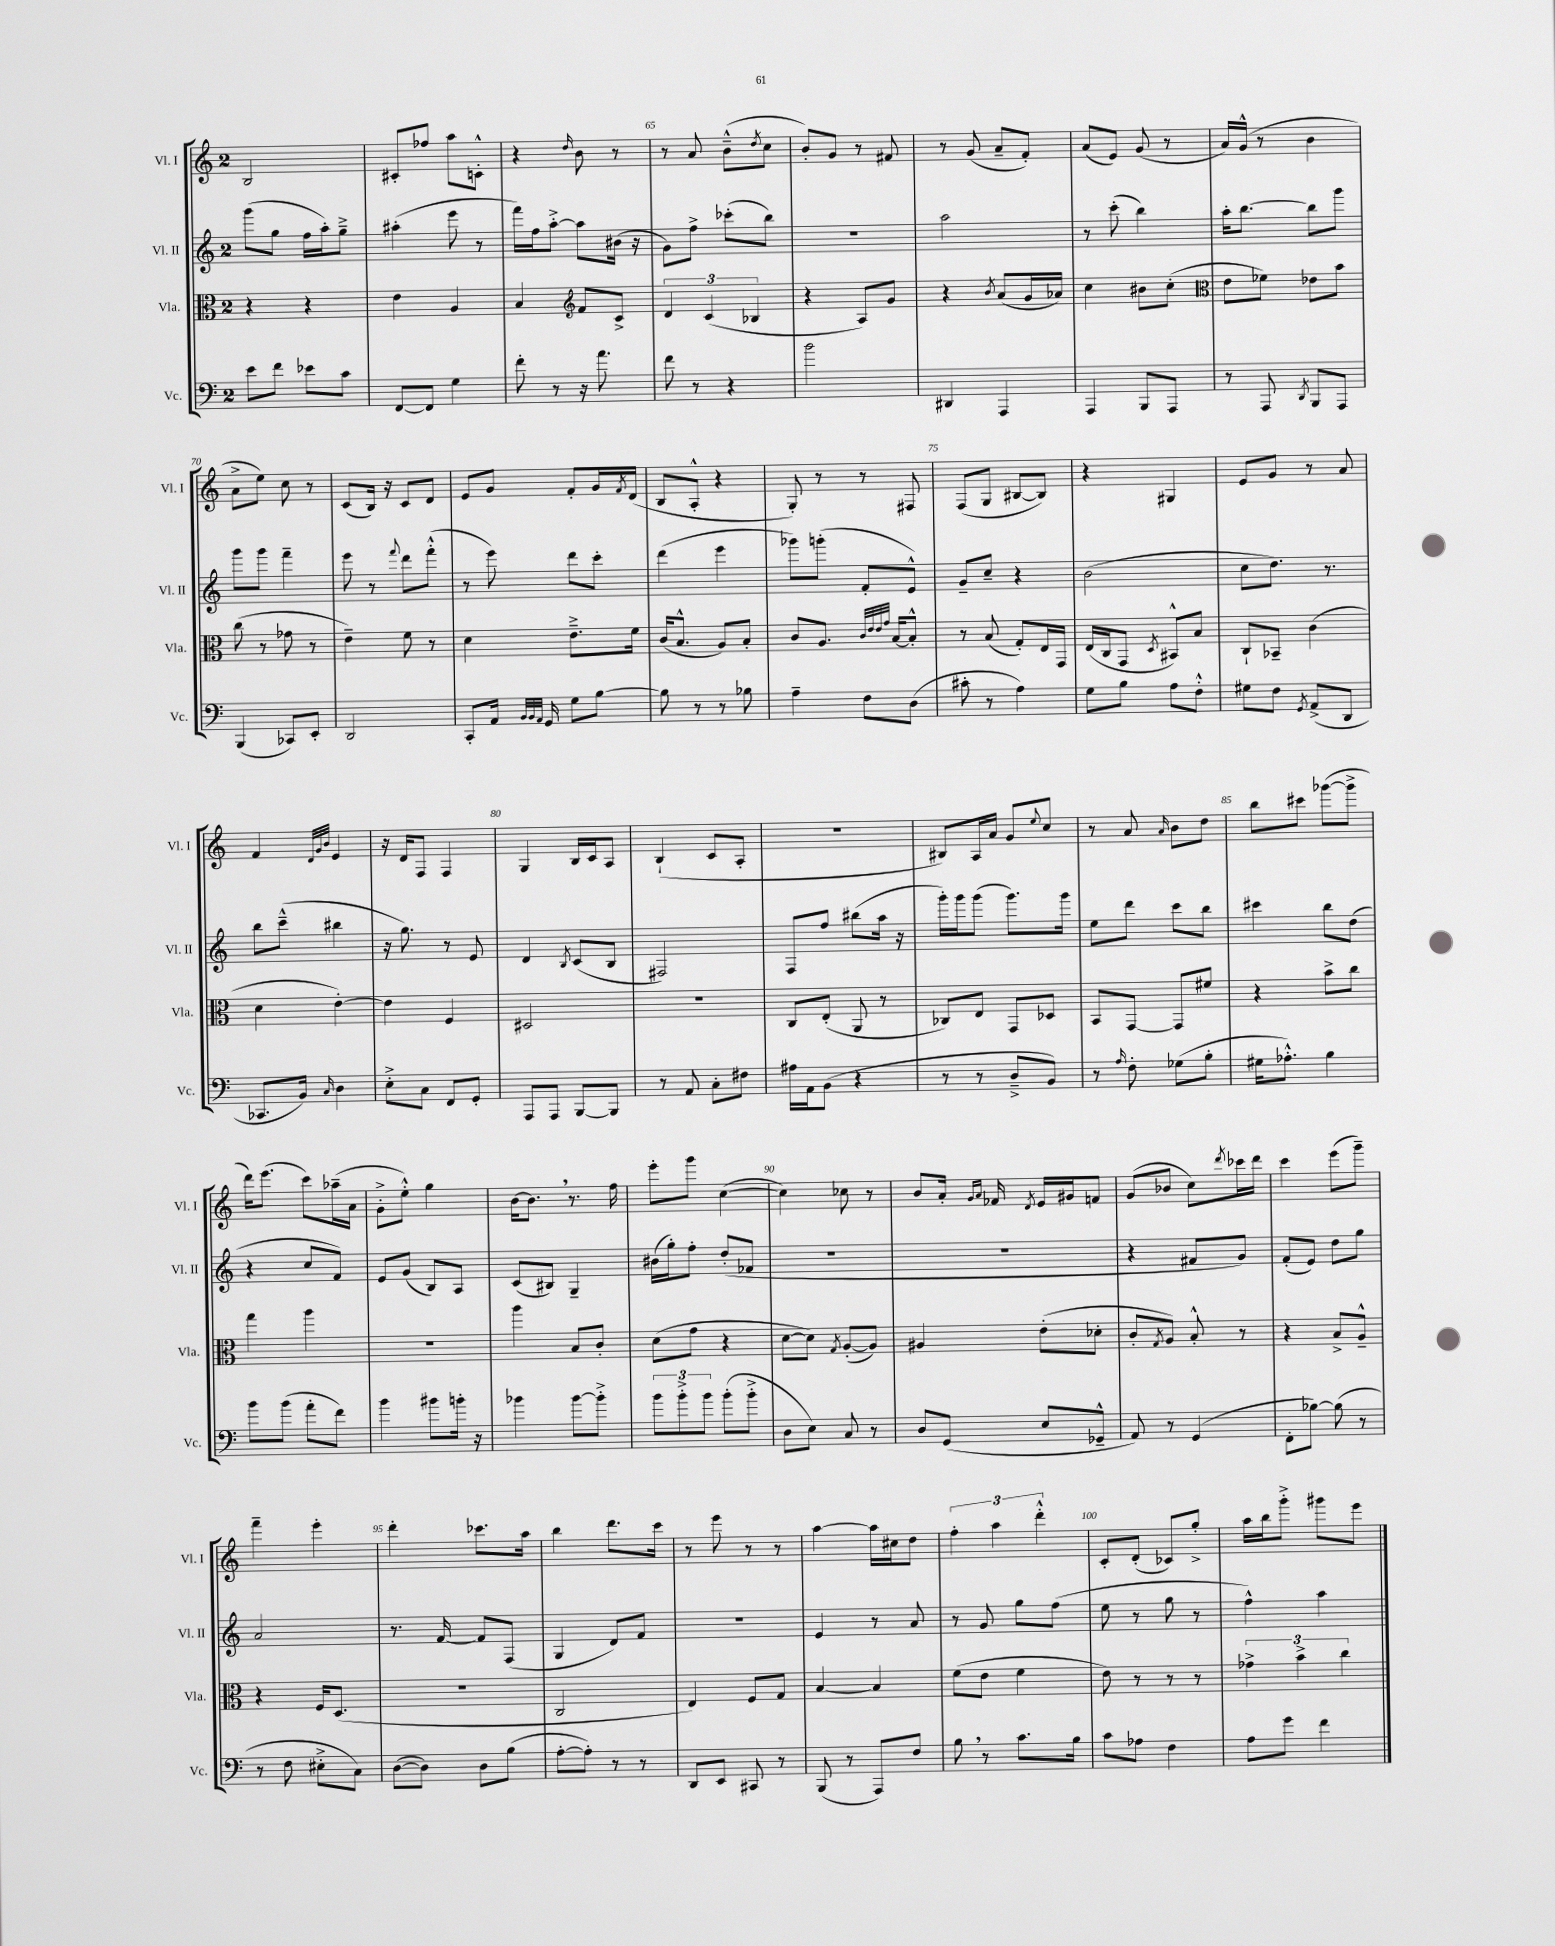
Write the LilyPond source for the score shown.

<<
\new StaffGroup <<
\new Staff = "s0" \with { instrumentName = "Vl. I" shortInstrumentName = "Vl. I" } {
    \clef treble \key c \major \once \override Staff.TimeSignature.style = #'single-digit \time 2/4
    b2 |
    cis'8-. fes''8 a''8 c'8-.-^ |
    r4 \grace { d''16 } b'8 r8 |
    r8 a'8 b'8---^( \acciaccatura { d''8 } c''8 |
    b'8-.) g'8 r8 fis'8 |
    r8 g'8( a'8-- f'8-.) |
    a'8( e'8) g'8( r8 |
    a'16) g'16-^( r8 b'4 |
    a'8-> e''8) c''8 r8 |
    c'8( b16) r16 c'8 d'8 |
    e'8 g'8 f'8-. g'16 \acciaccatura { f'8 } d'16( |
    b8 a8-.-^ r4 |
    g8-.) r8 r8 fis8 |
    f8( g8 bis8~ bis8) |
    r4 gis4 |
    e'8 g'8 r8 a'8 |
    f'4 \grace { d'32 g'32 b'32 } e'4 |
    r16 d'16 f8 f4 |
    g4 b16 c'16 a8 |
    b4-!( c'8 a8-. |
    r2 |
    bis8) a16 a'16 g'8 \appoggiatura { e''8 } c''8 |
    r8 a'8 \grace { a'16 } b'8 d''8 |
    b''8 cis'''8 ges'''8~( ges'''8-> |
    d'''16) e'''8.( c'''8) aes''16--( a'16 |
    g'8-.-> e''8-.-^) g''4 |
    b'16~ b'8. \breathe r8. f''16 |
    e'''8-. g'''8 c''4~( |
    c''4) ces''8 r8 |
    b'8 a'16-. \grace { g'16 a'16 } fes'16 \acciaccatura { d'8 } e'16 gis'16 f'8 |
    g'8( bes'8 c''8) \acciaccatura { d'''8 } ces'''16 d'''16 |
    c'''4 e'''8( g'''8--) |
    f'''4-- e'''4-. |
    d'''4-. ces'''8. a''16 |
    b''4 d'''8. c'''16 |
    r8 e'''8 r8 r8 |
    a''4~ a''16 cis''16 d''8 |
    \tuplet 3/2 { f''4-. a''4 d'''4-.-^ } |
    c'8-. d'8-.( ces'8) g''8-.-> |
    a''16 b''16 g'''8-.-> gis'''8 e'''8 \bar "|." |
}
\new Staff = "s1" \with { instrumentName = "Vl. II" shortInstrumentName = "Vl. II" } {
    \clef treble \key c \major \once \override Staff.TimeSignature.style = #'single-digit \time 2/4
    g'''8( g''8 f''16 a''16-.) g''8---> |
    ais''4-.( e'''8 r8 |
    f'''16) f''16 a''8~-.-> a''8 bis'16( r16 |
    g'8) f''8-> ces'''8-.( b''8) |
    r2 |
    a''2 |
    r8 c'''8-.( b''4) |
    a''16-. b''8.~ b''8 g'''8 |
    g'''8 g'''8 f'''4-- |
    e'''8 r8 \appoggiatura { f'''8 } d'''8 f'''8-.-^( |
    r8 e'''8) d'''8 c'''8-. |
    d'''4( e'''4 |
    ges'''8) g'''8-.( f'8-. e'8-^) |
    g'8-- c''8-- r4 |
    b'2( |
    c''8 d''8.) r8. |
    b''8 c'''8---^( bis''4 |
    r16 g''8.) r8 e'8 |
    d'4 \acciaccatura { b8 } c'8( b8 |
    fis2) |
    f8 f''8 bis''8( a''16 r16 |
    g'''16-.) g'''16 g'''8( g'''8.) g'''16 |
    e''8 d'''8 c'''8 b''8 |
    cis'''4 b''8 d''8( |
    r4 c''8 f'8) |
    e'8 g'8( b8) a8 |
    c'8( bis8) g4-- |
    bis'16( g''16-.) f''8-. d''8-.( fes'8 |
    R2 |
    r2 |
    r4 fis'8 g'8) |
    f'8-.( e'8) d''8 g''8 |
    a'2 |
    r8. f'16~ f'8 f8( |
    g4 d'8) f'8 |
    R2 |
    e'4 r8 a'8 |
    r8 g'8 g''8 f''8( |
    e''8 r8 g''8 r8 |
    f''4-^) a''4 \bar "|." |
}
\new Staff = "s2" \with { instrumentName = "Vla." shortInstrumentName = "Vla." } {
    \clef alto \key c \major \once \override Staff.TimeSignature.style = #'single-digit \time 2/4
    r4 r4 |
    e'4 a4 |
    b4 \clef treble f'8 c'8-> |
    \tuplet 3/2 { d'4 c'4( bes4 } |
    r4 a8) g'8 |
    r4 \acciaccatura { b'8 } a'8( g'16 aes'16) |
    c''4 bis'8 c''8-.( |
    \clef alto e'8 fes'8) ees'8 b'8 |
    c''8( r8 ges'8 r8 |
    e'4--) f'8 r8 |
    d'4 e'8.---> f'16 |
    c'16( b8.-^ a8) b8-. |
    c'8 a8. \grace { c'32 e'32 e'32 g'32 } b16~ b8-.-^ |
    r8 b8( g8-.) e16 g,16 |
    e16( c16 g,8 \acciaccatura { d8 } bis,8-^) b8 |
    c8-! bes,8-- c'4( |
    d'4 e'4~-.) |
    e'4 f4 |
    dis2 |
    R2 |
    c8 e8-.( a,8 r8 |
    ces8) e8 g,8 des8 |
    b,8 g,8~ g,8 fis'8 |
    r4 b'8-> c''8 |
    g''4 a''4 |
    r2 |
    a''4 b8 c'8-. |
    d'8( g'8 r4 |
    d'8~ d'8) \acciaccatura { g8 } a8~-.( a8) |
    ais4 e'8-.( des'8-. |
    c'8-. \acciaccatura { g8 } a8) b8-.-^ r8 |
    r4 b8-> a8---^ |
    r4 f16 d8.( |
    R2 |
    c2 |
    e4) f8 g8 |
    b4~ b4 |
    f'8( e'8 f'4 |
    e'8) r8 r8 r8 |
    \tuplet 3/2 { ges'4-> b'4-> c''4 } \bar "|." |
}
\new Staff = "s3" \with { instrumentName = "Vc." shortInstrumentName = "Vc." } {
    \clef bass \key c \major \once \override Staff.TimeSignature.style = #'single-digit \time 2/4
    e'8 f'8 ees'8 c'8 |
    f,8~ f,8 g4 |
    f'8-. r8 r16 a'8. |
    f'8 r8 r4 |
    b'2 |
    dis,4 a,,4 |
    a,,4 b,,8 a,,8 |
    r8 a,,8 \acciaccatura { d,8 } b,,8 a,,8 |
    b,,4( ces,8) e,8-. |
    d,2 |
    c,8-. a,16 \grace { b,32 b,32 a,32 } g,16 g8 b8~ |
    b8 r8 r8 bes8 |
    a4-- f8 d8( |
    cis'8-. r8 a4) |
    g8 b8 a8 f8-.-^ |
    gis8 f8 \acciaccatura { g,8 } a,8->( d,8 |
    ces,8. b,16) \grace { c16 } d4 |
    e8-.-> c8 f,8 g,8-. |
    a,,8 a,,8 b,,8~ b,,8 |
    r8 a,8 c8-. fis8 |
    ais16 a,16 b,8( r4 |
    r8 r8 d8---> b,8) |
    r8 \grace { a16 } f8-. ges8( b8-. |
    gis16 aes8.-.-^) b4 |
    b'8 b'8( a'8-. f'8) |
    b'4 bis'8 b'16-. r16 |
    bes'4 bes'8~ bes'8-.-> |
    \tuplet 3/2 { b'8 b'8-.-> b'8 } b'8-.( b'8-.-> |
    d8 e8) c8 r8 |
    d8 g,8( e8 ges,8---^ |
    a,8) r8 g,4( |
    f,8-. bes8~) bes8( r8 |
    r8 f8 eis8-.-> c8) |
    d8~( d8) d8 b8( |
    a8~-. a8-.) r8 r8 |
    d,8 e,8 cis,8 r8 |
    b,,8( r8 a,,8) f8 |
    b8 \breathe r8 c'8. b16 |
    c'8 aes8 f4 |
    a8 g'8 f'4 \bar "|." |
}
>>
>>
\layout { \context { \Score currentBarNumber = #62 \override BarNumber.break-visibility = ##(#f #t #t) barNumberVisibility = #(every-nth-bar-number-visible 5) } }
